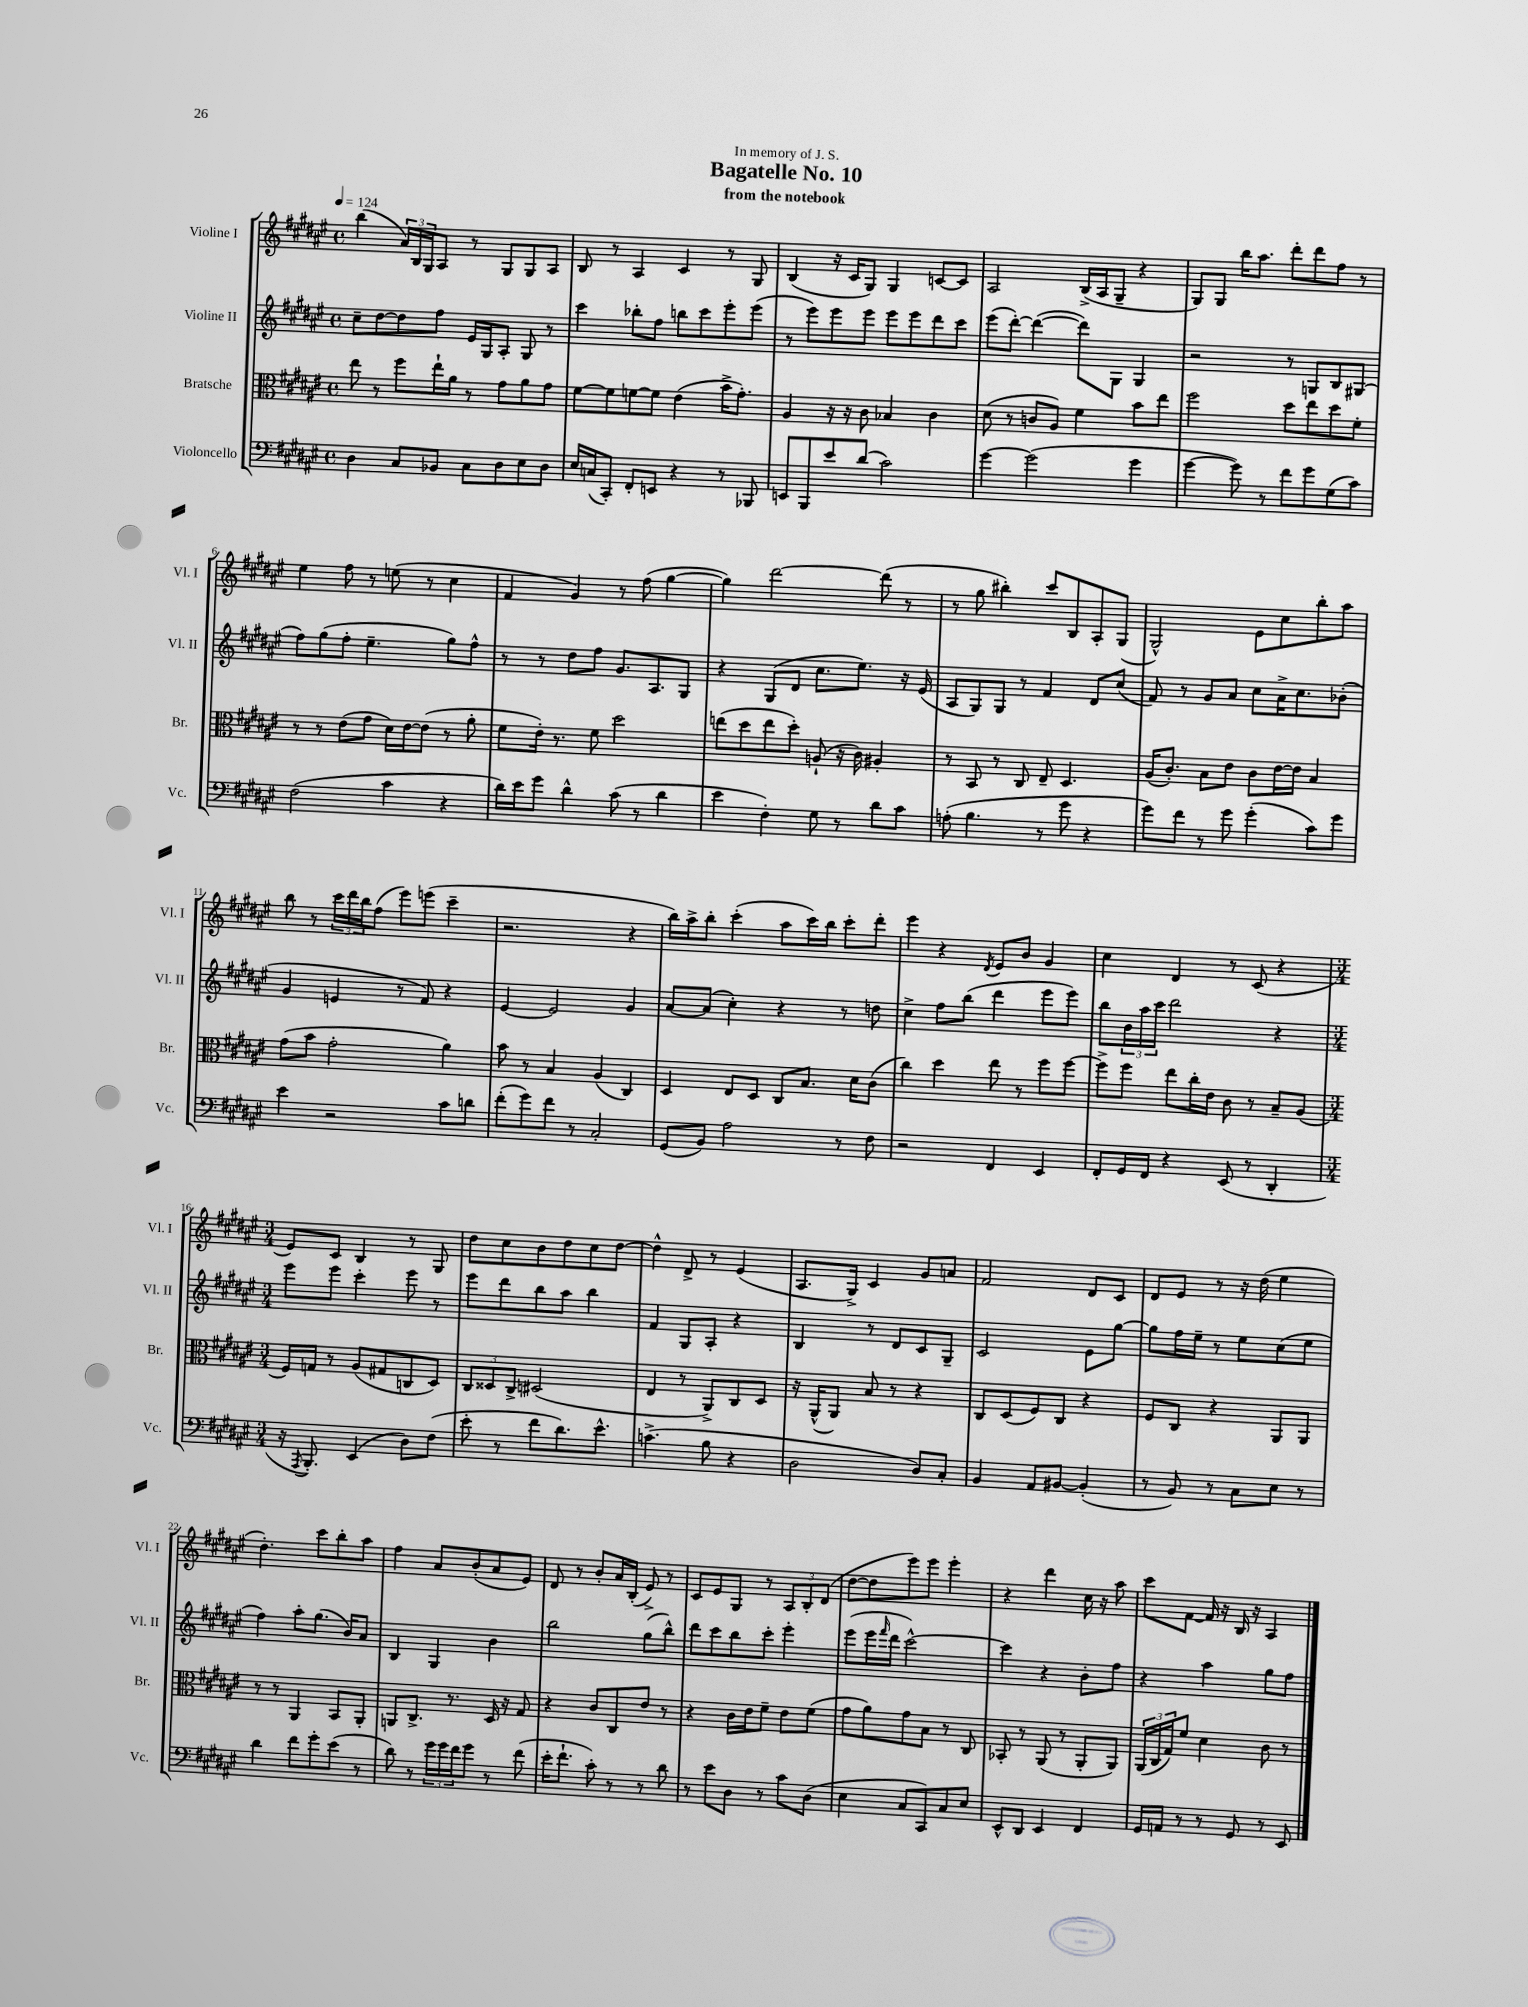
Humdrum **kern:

**kern	**kern	**kern	**kern
*staff4	*staff3	*staff2	*staff1
*clefF4	*clefC3	*clefG2	*clefG2
*k[f#c#g#d#a#e#]	*k[f#c#g#d#a#e#]	*k[f#c#g#d#a#e#]	*k[f#c#g#d#a#e#]
*M4/4	*M4/4	*M4/4	*M4/4
*met(c)	*met(c)	*met(c)	*met(c)
*MM124	*MM124	*MM124	*MM124
4D#	8ee#	8cc#~	(4bb
.	8r	[8dd#	.
8C#	8ff#	8dd#]	24a#)
.	.	.	24B
.	.	.	24G#
8BB-	16ee#`	8ff#	8A#
.	16a#	.	.
8C#	8r	16e#	8r
.	.	16G#	.
8D#	8g#	8A#'	8G#
8E#	8a#	8G#	8G#
8D#	8g#	8r	8A#
=	=	=	=
16E#	[8f#	4ccc#	8B
(16C	.	.	.
8CC#')	8f#]	.	8r
8FF#'	[8f	8bb-'	4A#
8EE	8f]	8ff#	.
4r	(4e#	8bb	4c#
.	.	8ccc#	.
8r	16b^	8eee#'	8r
.	8.g#')	.	.
8BBB-	.	(8eee#	8G#
=	=	=	=
8EE	4A#	8r	(4B
8BBB	.	8eee#)	.
8e#	16r	8eee#	16r
.	16r	.	16c#
(8d#	8c#	8eee#	8G#)
2c#)	4B-	8eee#	4G#
.	.	8eee#	.
.	4c#	8ddd#	[8c
.	.	8ccc#	8c]
=	=	=	=
[4g#	(8d#	(8eee#	2A#
.	8r	[8ddd#')	.
(2g#]	8c	(4ddd#_	.
.	8A#)	.	.
.	4f#	8ddd#])	(16B^
.	.	.	16A#
.	.	8G#	8G#~
4g#	8b	4G#	4r
.	8ee#	.	.
=	=	=	=
[4g#	2ff#	2r	8G#)
.	.	.	8G#
8g#])	.	.	16bb
.	.	.	8.aa#
8r	.	.	.
8f#	8dd#	8r	8ddd#'
8g#	8ee#	8G	8ddd#
(8G#	8dd#	8B	8ff#
8c#)	8f#'	(8G#	8r
=	=	=	=
(2F#	8r	8ff#)	4ee#
.	8r	(8gg#	.
.	(8e#	8ff#'	8ff#
.	8g#	4.ee#~	8r
4c#	16d#)	.	(8ee
.	[16e#	.	.
.	(8e#]	.	8r
4r	8r	8gg#)	4cc#
.	8a#'	8ff#^^	.
=	=	=	=
16d#)	8f#	8r	4f#
16e#	.	.	.
8g#	16e#')	8r	.
.	8.r	.	.
4d#^^	.	8dd#	4g#)
.	8f#	8ff#	.
(8c#	2dd#	8.g#	8r
8r	.	.	(8ff#
.	.	8.A#	.
4d#	.	.	[4gg#
.	.	8G#	.
=	=	=	=
4e#	(8ee	4r	4gg#])
.	8dd#	.	.
4F#')	8ee	(8G#	[2ddd#
.	8dd#')	8d#	.
8G#	(8A`	8.cc#	.
8r	16r	.	.
.	16c#)	8.ee#)	.
8d#	4A#'	.	(8ddd#]
8c#	.	16r	8r
.	.	(16e#	.
=	=	=	=
(8A'	8r	8A#	8r
4.B	8BB	8G#)	8gg#
.	8r	8G#	4bb#')
.	8C#	8r	.
8r	8E#~	4f#	8ccc#
8g#	4.D#	.	8B
4r	.	8d#	8A#'
.	.	(8cc#	(8G#
=	=	=	=
8g#)	(16A#	8f#)	2G#^^)
.	8.c#')	.	.
8f#	.	8r	.
8r	8B	8g#	.
8g#	8e#	8a#	.
(4g#'	8c#	8cc#	8e#
.	[16e#	16a#^	8cc#
.	16e#]	8.cc#	.
8c#)	4B	.	8bb'
8g#	.	(8b-'	8aa#
=	=	=	=
4e#	(8g#	4g#	8bb
.	8b	.	8r
2r	2g#'	4e	24ccc#
.	.	.	24ddd#
.	.	.	24bb
.	.	.	(8ff#
.	.	8r	8eee#)
.	.	8f#)	(8eee
8c#	4a#)	4r	4ccc#~
8d	.	.	.
=	=	=	=
(8f#'	8b	[4e#	2.r
8g#)	8r	.	.
8f#	4B	2e#]	.
8r	.	.	.
2C#'	(4A#	.	.
.	4C#)	4g#	4r
=	=	=	=
(8GG#	4D#	[8a#	16bb)
.	.	.	16aa#^
8BB)	.	(8a#]	8bb'
2A#	8E#	4cc#')	(4ccc#'
.	8D#	.	.
.	8C#	4r	8aa#
.	8.B	.	16ccc#)
.	.	.	16bb
8r	.	8r	8ccc#'
.	16d#	.	.
8F#	(8c#	8dd	8ddd#'
=	=	=	=
2r	4cc#)	4cc#^	4eee#
.	4dd#	8ff#	4r
.	.	(8bb	.
.	.	.	8qd#
4FF#	8ee#	4ddd#	8e#
.	8r	.	8b
4EE#	8ff#	8eee#	4g#
.	[8ff#	8eee#)	.
=	=	=	=
8FF#'	8ff#^]	8bb	4cc#
16GG#	8ff#	24b	.
.	.	24aa#	.
16FF#	.	.	.
.	.	24ccc#	.
4r	8ee#	2ddd#	4d#
.	16cc#'	.	.
.	16e#	.	.
(8EE#	8c#	.	8r
8r	8r	.	(8c#
4DD#'	8B~	4r	4r
.	(8A#	.	.
=	=	=	=
*M3/4	*M3/4	*M3/4	*M3/4
16r	16F#)	8eee#	8e#)
8qAAA#	.	.	.
8.BBB')	16G	.	.
.	8r	8eee#	8c#
(4EE#	(8A#	4ccc#'	4B
.	8G#	.	.
8D#)	8C	8eee#	8r
(8F#	8D#)	8r	8G#
=	=	=	=
8e#'	12C#	8eee#	8dd#
.	12D##	.	.
8r	.	8ddd#	8cc#
.	12C#^	.	.
8f#	(2D#	8bb	8b
8.d#)	.	8aa#	8dd#
.	.	4bb	8cc#
8.e#^^	.	.	.
.	.	.	[8dd#
=	=	=	=
(4.c^	4E#	4f#	4dd#^^]
.	8r	8G#	8d#^
8B	8AA#^)	8A#'	8r
4r	8C#	4r	(4e#
.	8D#	.	.
=	=	=	=
2D#	16r	4B	8.A#
.	(16AA#^^	.	.
.	8AA#)	.	.
.	.	.	16G#^)
.	8B	8r	4c#
.	8r	8d#	.
8D#)	4r	8c#	8g#
8C#'	.	8G#~	8a
=	=	=	=
4BB	8C#	2c#	2f#
.	(8D#	.	.
8AA#	8F#)	.	.
[8BB#	8C#	.	.
(4BB#']	4r	8e#	8d#
.	.	[8gg#	8c#
=	=	=	=
8r	8F#	8gg#]	8d#
8BB)	8C#	16ff#	8e#
.	.	16ee#~	.
8r	4r	8r	8r
8C#	.	8ee#	16r
.	.	.	(16dd#
8E#	8AA#	(8cc#	4ee#
8r	8AA#	8ee#	.
=	=	=	=
4d#	8r	4ff#)	4.dd#')
.	8r	.	.
8f#	4AA#	8aa#'	.
8g#'	.	(8.gg#	8ccc#
(8e#	8BB	.	8bb'
.	.	16b)	.
8r	8AA#'	8a#	8aa#
=	=	=	=
8d#)	8AA	4B	4ff#
8r	8.C#^	.	.
24g#	.	4G#	8a#
24g#	.	.	.
.	8.r	.	.
24f#	.	.	.
8g#	.	.	(8b'
8r	16D#	4b	8a#
.	16r	.	.
(8f#	8G#	.	8e#)
=	=	=	=
16e#'	4r	2bb	8d#
8.f#`	.	.	.
.	.	.	8r
8c#')	8c#	.	8b'
8r	8C#	.	16a#
.	.	.	(16B'
8r	8e#	(8gg#	8e#^)
8d#	8r	8bb^^)	8r
=	=	=	=
8r	4r	8ddd#	8c#
8e#	.	8ccc#	8e#
8D#	16c#	8bb	8G#
.	16e#	.	.
8r	8f#~	8ccc#'	8r
8c#	8e#	4eee#'	12A#
.	.	.	12B'
(8D#	(8f#	.	.
.	.	.	(12d#
=	=	=	=
4E#	8g#	(8eee#	[8dd#
.	8a#)	16eee#	8dd#]
.	.	16qqfff#	.
.	.	16ddd#	.
8C#	8g#	[2ccc#^^)	8eee#)
8CC#)	8B	.	8eee#
8C#	8r	.	4eee#'
8E#	8C#	.	.
=	=	=	=
8EE#^^	8BB-'	4ccc#]	4r
8DD#	8r	.	.
4EE#	(8AA#	4r	4ddd#
.	8r	.	.
4FF#	8AA#'	8b'	16cc#
.	.	.	16r
.	8AA#)	8ff#	8aa#
=	=	=	=
16GG#	(24AA#	4r	8ccc#
.	24C#	.	.
16AA	.	.	.
.	24G#)	.	.
8r	8f#	.	[8f#
8r	4d#	4aa#	16f#]
.	.	.	16r
8GG#	.	.	16B
.	.	.	16r
8r	8c#	8gg#	4A#
8EE#	8r	8ff#	.
==	==	==	==
*-	*-	*-	*-
